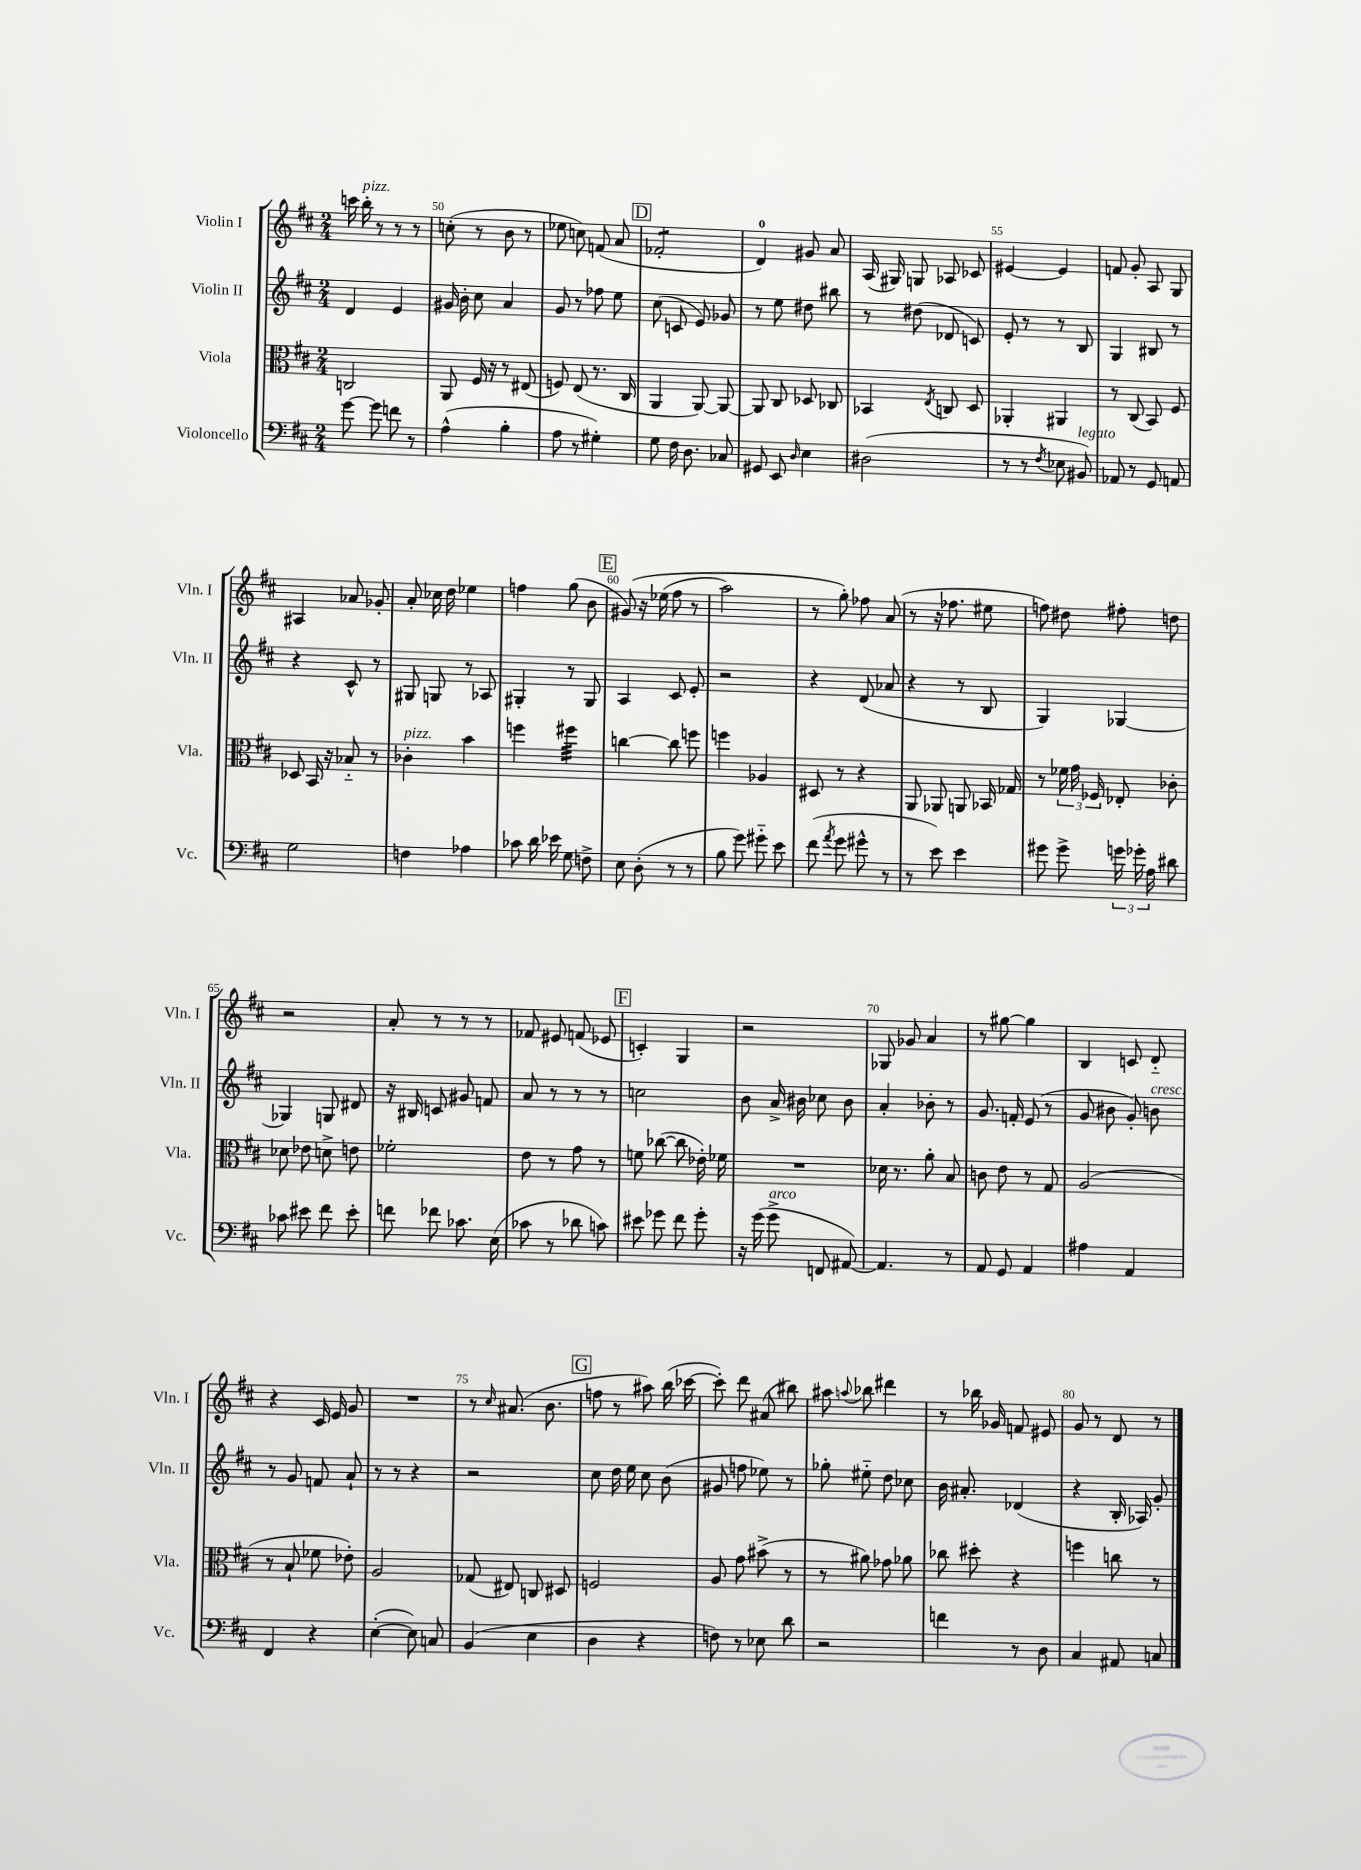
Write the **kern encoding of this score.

**kern	**kern	**kern	**kern
*staff4	*staff3	*staff2	*staff1
*clefF4	*clefC3	*clefG2	*clefG2
*k[f#c#]	*k[f#c#]	*k[f#c#]	*k[f#c#]
*M2/4	*M2/4	*M2/4	*M2/4
[8g	2C	4d	16ccc
.	.	.	16bb'
8g]	.	.	8r
8f	.	4e	8r
8r	.	.	8r
=	=	=	=
(4A^^	8AA	16g#	(8cc'
.	.	16b'	.
.	16F#	8cc#	8r
.	16r	.	.
4B'	8r	4a	8b
.	(8E#	.	8r
=	=	=	=
8A	8F)	8g	8ee-
8r	(8E	8r	8cc)
4G#')	8.r	8ff-	(8f
.	.	8ee	8a
.	16C#	.	.
=	=	=	=
8G	4AA	(8cc#	2f-'
16F#	.	8c	.
8.D	.	.	.
.	[8AA)	8e)	.
8C-	8AA_	8g-	.
=	=	=	=
8GG#	8AA]	8r	4d)
8EE	8C#	8ee	.
16qqD	.	.	.
4E	8D-	8dd#	8g#
.	8C-	8bb#	8a
=	=	=	=
(2D#	4BB-	8r	(16A
.	.	.	16G#)
.	.	(8dd#	8G
.	8qE	.	.
.	8C	8d-	8A-
.	8D	8c)	8c-
=	=	=	=
8r	4AA-'	8e'	[4e#
8r	.	8r	.
8qF#	.	.	.
8E-	4AA#	8r	4e#]
8BB#)	.	8B	.
=	=	=	=
8AA-	8r	4G	8f
8r	(8C#	.	8g'
8GG	8BB)	8B#	8A
8AA	8F#	8r	8G
=	=	=	=
2G	8D-	4r	4A#
.	16BB	.	.
.	16r	.	.
.	8B-'~	8c#^^	8a-
.	8r	8r	8g-'
=	=	=	=
4F	4c-'	8G#	8a'
.	.	8G	16cc-
.	.	.	16dd
4A-	4b	8r	4ee-
.	.	8A-	.
=	=	=	=
8c-	4ff	4G#'	4ff
16d	.	.	.
16e-	.	.	.
8G	4ff#	8r	(8gg
8F^	.	8G#	8b
=	=	=	=
8E	[4cc	4A	&(8g#)
(8D'	.	.	16r
.	.	.	(16ee-
8r	8cc]	8c#	8ff#
8r	8ff	8e'	8r
=	=	=	=
8B	4ff	2r	2aa)
8g)	.	.	.
8g#'~	4A-	.	.
8e	.	.	.
=	=	=	=
(8f#	8D#	4r	8r
8qa	.	.	.
8g	8r	.	8gg'&)
8g#^^	4r	(8d	8ff-
8r	.	8a-	(8a
=	=	=	=
8r	8AA	4r	8r
8e)	8AA-	.	16r
.	.	.	8.ff-
4e	8AA	8r	.
.	16BB-	8B	8ee#
.	16G-	.	.
=	=	=	=
8g#	8r	4G)	8ff)
8g#^	24f-	.	8dd#
.	24g	.	.
.	24F-	.	.
24g	8E-'	[4G-	8ff#'
24g-'	.	.	.
24A	.	.	.
8d#	8c-'	.	8dd
=	=	=	=
8c-	8d-	4G-]	2r
8e#	8e-	.	.
8f#	8d^	8G	.
8e#'	8e	8d#	.
=	=	=	=
8f	2f-'	16r	8a'
.	.	16B#	.
8f-	.	8c	8r
8.c-	.	8g#	8r
.	.	8f	8r
(16E	.	.	.
=	=	=	=
8c-	8e	8a	8f-
8r	8r	8r	8e#
8d-	8g	8r	(8f
8c)	8r	8r	8e-
=	=	=	=
8e#	8f	2cc	4c')
8g-	([8cc-	.	.
8f#	8cc-]	.	4G
8g-'	16e-')	.	.
.	16f-	.	.
=	=	=	=
16r	2r	8b	2r
(16g	.	.	.
8g^	.	16a^	.
.	.	16b#	.
8FF	.	8cc-	.
[8AA#)	.	8b#	.
=	=	=	=
4.AA#]	16d-	4a'	8G-
.	8.r	.	.
.	.	.	8g-
.	8a'	8b-'	4a
8r	8B	8r	.
=	=	=	=
8AA	8c	8.g	8r
8GG	8e	.	[8gg#
.	.	16f'	.
4AA	8r	(8e	4gg#]
.	8G	8r	.
=	=	=	=
4A#	(2A	8g	4B
.	.	8b#	.
4AA	.	8g')	8c
.	.	8b	8d'~
=	=	=	=
4FF#	8r	8r	4r
.	8B`	8g	.
4r	8f-	8f	16c#
.	.	.	16e
.	8e-')	8a`	8g
=	=	=	=
([4E'	2A	8r	2r
.	.	8r	.
8E])	.	4r	.
8C	.	.	.
=	=	=	=
(4BB	(8G-	2r	8r
.	.	.	16qqcc#
.	8E#)	.	(8.a#
4E	8C	.	.
.	.	.	8.b
.	8D#	.	.
=	=	=	=
4D	2F	8cc#	8ff
.	.	16dd	8r
.	.	16ee	.
4r	.	8cc#	8aa#)
.	.	(8b	(16bb
.	.	.	[16ccc-
=	=	=	=
8F)	8A	8g#	8ccc-'])
8r	8g	8ff	8ddd
8E-	(8b#^	8ee-)	(8a#
8d	8r	8r	8bb#)
=	=	=	=
2r	8r	8gg-'	8aa#
.	.	.	8qqaa
.	8a#)	8ee#'~	8bb-
.	8g-	8dd	4ddd#
.	8a-	8cc-	.
=	=	=	=
4f	8cc-	16b	8r
.	.	8.a#'	.
.	8dd#'	.	16bb-
.	.	.	16g-
8r	4r	(4d-	8f
8D	.	.	8e#
=	=	=	=
4C#	4ff	4r	8g
.	.	.	8r
8AA#	8cc	16B'	8d
.	.	16A-)	.
8C	8r	8g'	8r
==	==	==	==
*-	*-	*-	*-
